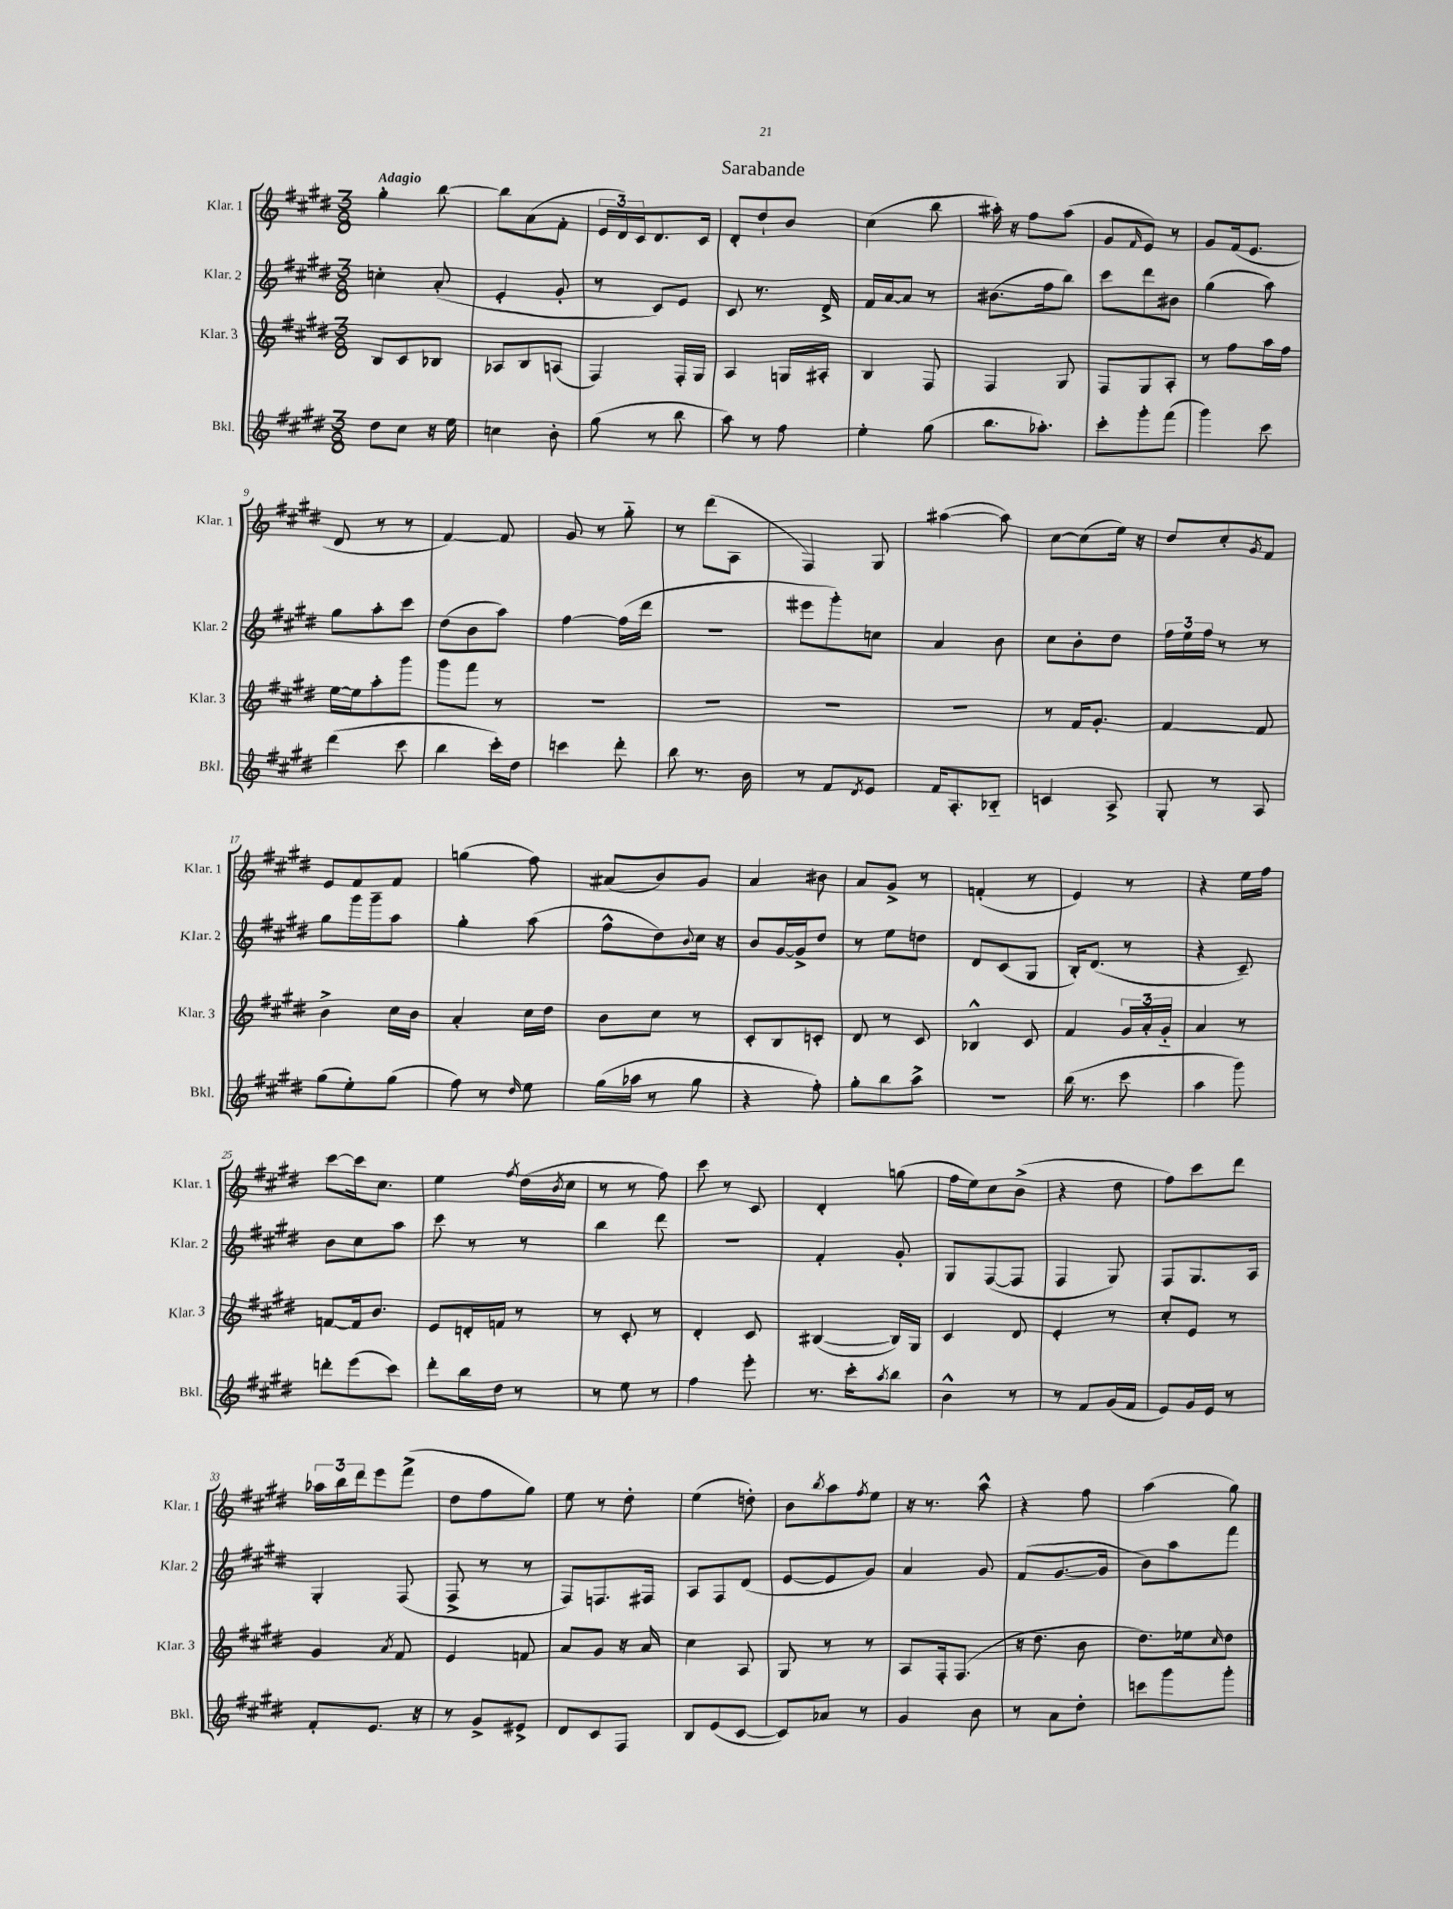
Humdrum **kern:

**kern	**kern	**kern	**kern
*part4	*part3	*part2	*part1
*staff4	*staff3	*staff2	*staff1
*I"Bkl.	*I"Klar. 3	*I"Klar. 2	*I"Klar. 1
*I'Bkl.	*I'Klar. 3	*I'Klar. 2	*I'Klar. 1
*clefG2	*clefG2	*clefG2	*clefG2
*k[f#c#g#d#]	*k[f#c#g#d#]	*k[f#c#g#d#]	*k[f#c#g#d#]
*M3/8	*M3/8	*M3/8	*M3/8
=1	=1	=1	=1
!	!	!	!LO:TX:a:B:t=Adagio
8dd#\L	8B/L	4ccn'\	4gg#'\
8cc#\J	8c#/	.	.
16r	8B-X/J	(8a'/	[8bb\
16ee\	.	.	.
=2	=2	=2	=2
4ccn\	8A-X/L	4e'/	8bb\L]
.	8B/	.	(8a\
8b'\	(8An/J	8g#'/	8f#'\J
=3	=3	=3	=3
(8gg#\	4F#/)	8r	24e/LL
.	.	.	24d#/)
.	.	.	24c#/J
8r	.	8c#/L)	8.d#/
8bb\	16F#'/LL	8e/J	.
.	16G#/JJ	.	16c#/Jk
=4	=4	=4	=4
8aa\)	4A/	8c#/	8d#'/L
8r	.	8.r	8dd#`/
8ff#\	16Gn/LL	.	8b/J
.	16A#X'/JJ	16d#^/	.
=5	=5	=5	=5
4ee'\	4B/	16f#/LL	(4cc#\
.	.	[16a/J	.
.	.	8a/J]	.
(8gg#\	8F#/	8r	8bb\
=6	=6	=6	=6
8.bb\L	4F#/	(8.b#X\L	16aa#X'\)
.	.	.	16r
.	.	.	8ff#\L
8.aa-X'\J)	.	16ff#\k	.
.	8G#/	8bb\J)	(8aa#\J
=7	=7	=7	=7
8ccc#'\L	8F#/L	8ccc#\L	8g#/L
.	.	.	16qqf#/
8ggg#'\	8G#/	8ddd#\	8e/J)
(8fff#\J	8A'/J	8b#X\J	8r
=8	=8	=8	=8
4ggg#\)	8r	(4gg#\	8g#/L
.	8ff#\L	.	(16f#/k
.	.	.	8.e/J
8ccc#\	16aa\L	8aa\)	.
.	16ff#\JJ	.	.
!!LO:LB:g=z
=9	=9	=9	=9
(4ddd#\	[16ee\LL	8gg#\L	8d#/
.	16ee\J]	.	.
.	8aa'\	8aa'\	8r
8ccc#\	8ggg#\J	8ccc#\J	8r
=10	=10	=10	=10
4bb\	8ggg#\L	(8dd#\L	[4f#/)
.	8fff#\J	8b\	.
16ccc#'\LL)	8r	8aa\J)	8f#/]
16dd#\JJ	.	.	.
=11	=11	=11	=11
4cccn\	4.r	[4ff#\	8g#/
.	.	.	8r
8ddd#'\	.	(16ff#\LL]	8gg#\
.	.	16ddd#\JJ	.
=12	=12	=12	=12
8bb\	4.r	4.r	8r
8.r	.	.	(8ddd#\L
.	.	.	8A\J
16b\	.	.	.
=13	=13	=13	=13
8r	4.r	8eee#X\L	4F#/)
8f#/L	.	8ggg#'\)	.
8qd#/	.	.	.
8e/J	.	8ccn\J	8G#/
=14	=14	=14	=14
16f#/KL	4.r	4a/	([4aa#X\
8.A'/	.	.	.
8B-X/J	.	8b\	8aa#\])
=15	=15	=15	=15
4cn/	8r	8cc#\L	[8cc#\L
.	16f#/KL	8b'\	(8cc#\]
.	8.g#'/J	.	.
8A^/	.	8dd#\J	16ee\Jk)
.	.	.	16r
=16	=16	=16	=16
8G#'/	[4f#/	24ff#\LL	8dd#/L
.	.	24ee\	.
.	.	24ff#\JJ	.
8r	.	8r	8cc#'/
.	.	.	8qg#/
8A/	8f#/]	8r	8f#/J
!!LO:LB:g=z
=17	=17	=17	=17
(8gg#\L	4b^\	8gg#\L	8e/L
8ee'\)	.	16ggg#\L	8f#/
.	.	16ggg#~\J	.
(8gg#\J	16cc#\LL	8aa\J	8f#/J
.	16b\JJ	.	.
=18	=18	=18	=18
8ff#\)	4a'/	4gg#'\	(4ggn\
8r	.	.	.
16qqdd#/	.	.	.
8ee\	16cc#\LL	(8aa\	8ff#\)
.	16dd#\JJ	.	.
=19	=19	=19	=19
(16gg#\LL	8b\L	8ff#^^\L	(8a#X/L
16aa-X\JJ	.	.	.
8r	8cc#\J	8dd#\)	8b/)
.	.	8qqb/	.
8gg#\	8r	16cc#\Jk	8g#/J
.	.	16r	.
=20	=20	=20	=20
4r	8c#'/L	8b/L	4a/
.	8B/	[16g#/L	.
.	.	16g#^/J]	.
8ff#'\)	8cn'/J	8dd#/J	8b#X\
=21	=21	=21	=21
8gg#'\L	8d#/	8r	8a/L
8bb\	8r	8ee\L	8g#^/J
8aa^\J	8c#/	8ddn\J	8r
=22	=22	=22	=22
4.r	4B-X^^/	8d#/L	(4fn'/
.	.	(8c#/	.
.	8c#/	8G#/J	8r
=23	=23	=23	=23
(16bb\	4f#/	16B'/KL)	4e/)
8.r	.	(8.d#/J	.
8ccc#\	24g#/LL	8r	8r
.	24a'/	.	.
.	24g#/JJ	.	.
=24	=24	=24	=24
4aa\	4a/	4r	4r
8ggg#\)	8r	8c#~/)	16ee\LL
.	.	.	16ff#\JJ
!!LO:LB:g=z
=25	=25	=25	=25
8dddn'\L	[8fn/L	8b\L	[8ccc#\L
(8eee\	16f/k]	8cc#\	16ccc#\k]
.	8.b/J	.	8.cc#\J
8ccc#\J)	.	8aa\J	.
=26	=26	=26	=26
8ddd#'\L	8e/L	8ccc#\	4ee\
16bb\L	16dn'/L	8r	.
16dd#\JJ	16fn/JJ	.	.
.	.	.	8qff#/
8r	8r	8r	(16dd#\LL
.	.	.	8qb/
.	.	.	16cc#\JJ
=27	=27	=27	=27
8r	8r	4bb\	8r
8ee\	8c#'/	.	8r
8r	8r	8ddd#\	8ff#\)
=28	=28	=28	=28
4ff#\	4d#'/	4.r	8ccc#\
.	.	.	8r
8eee'\	8c#/	.	8c#/
=29	=29	=29	=29
8.r	([4B#X/	4f#'/	4d#'/
16ccc#'\KL	.	.	.
8qaa/	.	.	.
8bb\J	16B#/LL])	8g#'/	(8ggn\
.	16G#/JJ	.	.
=30	=30	=30	=30
4b^^\	4c#/	8G#/L	16ff#\LL
.	.	.	16ee\J)
.	.	([8F#/	8cc#\
8r	8d#/	8F#/J]	(8b^\J
=31	=31	=31	=31
8r	4e'/	4F#/	4r
8f#/L	.	.	.
(16g#/L	8r	8G#/)	8dd#\
16f#/JJ	.	.	.
=32	=32	=32	=32
8e/L)	8cc#'/L	8F#/L	8ff#\L)
16g#/L	8e/J	8.G#/	8ccc#\
16e/JJ	.	.	.
8r	8r	.	8ddd#\J
.	.	16A/Jk	.
!!LO:LB:g=z
=33	=33	=33	=33
8f#'/L	4g#/	4G#'/	24aa-X\LL
.	.	.	24bb\
.	.	.	24ddd#\J
8.e/J	.	.	8eee\
.	8qa/	.	.
.	8f#/	(8F#/	(8fff#^\J
16r	.	.	.
=34	=34	=34	=34
8r	4e/	8F#^/	8dd#\L
8g#^/L	.	8r	8ff#\
8e#X^/J	8fn/	8r	8gg#\J)
=35	=35	=35	=35
8d#/L	8a/L	8F#/L)	8ee\
8c#/	8g#/J	8.Fn/	8r
8F#/J	16r	.	8dd#'\
.	16a/	16F#X/Jk	.
=36	=36	=36	=36
8B/L	4cc#\	8A/L	(4ee\
(8e/	.	8F#/	.
[8c#/J	8A/	(8d#/J	8ddn'\)
=37	=37	=37	=37
8c#/L])	8G#/	[8e/L	8b\L
.	.	.	8qbb/
8a-X/J	8r	8e/]	8aa\
.	.	.	8qff#/
8r	8r	8g#/J)	8ee\J
=38	=38	=38	=38
4g#/	8A/L	4a/	16r
.	.	.	8.r
.	16F#'/k	.	.
.	(8.F#/J	.	.
8b\	.	8g#/	8aa^^\
=39	=39	=39	=39
8r	16r	(8f#/L	4r
.	8.dd#\	.	.
8a\L	.	[8.g#/	.
8dd#'\J	8b\	.	8ff#\
.	.	16g#/Jk]	.
=40	=40	=40	=40
8cccn\L	8.dd#\L)	8b\L)	(4aa\
8ggg#\	.	8aa\	.
.	16ee-X\k	.	.
.	16qqcc#/	.	.
8ggg#'\J	8dd#\J	8fff#\J	8gg#\)
==	==	==	==
*-	*-	*-	*-
